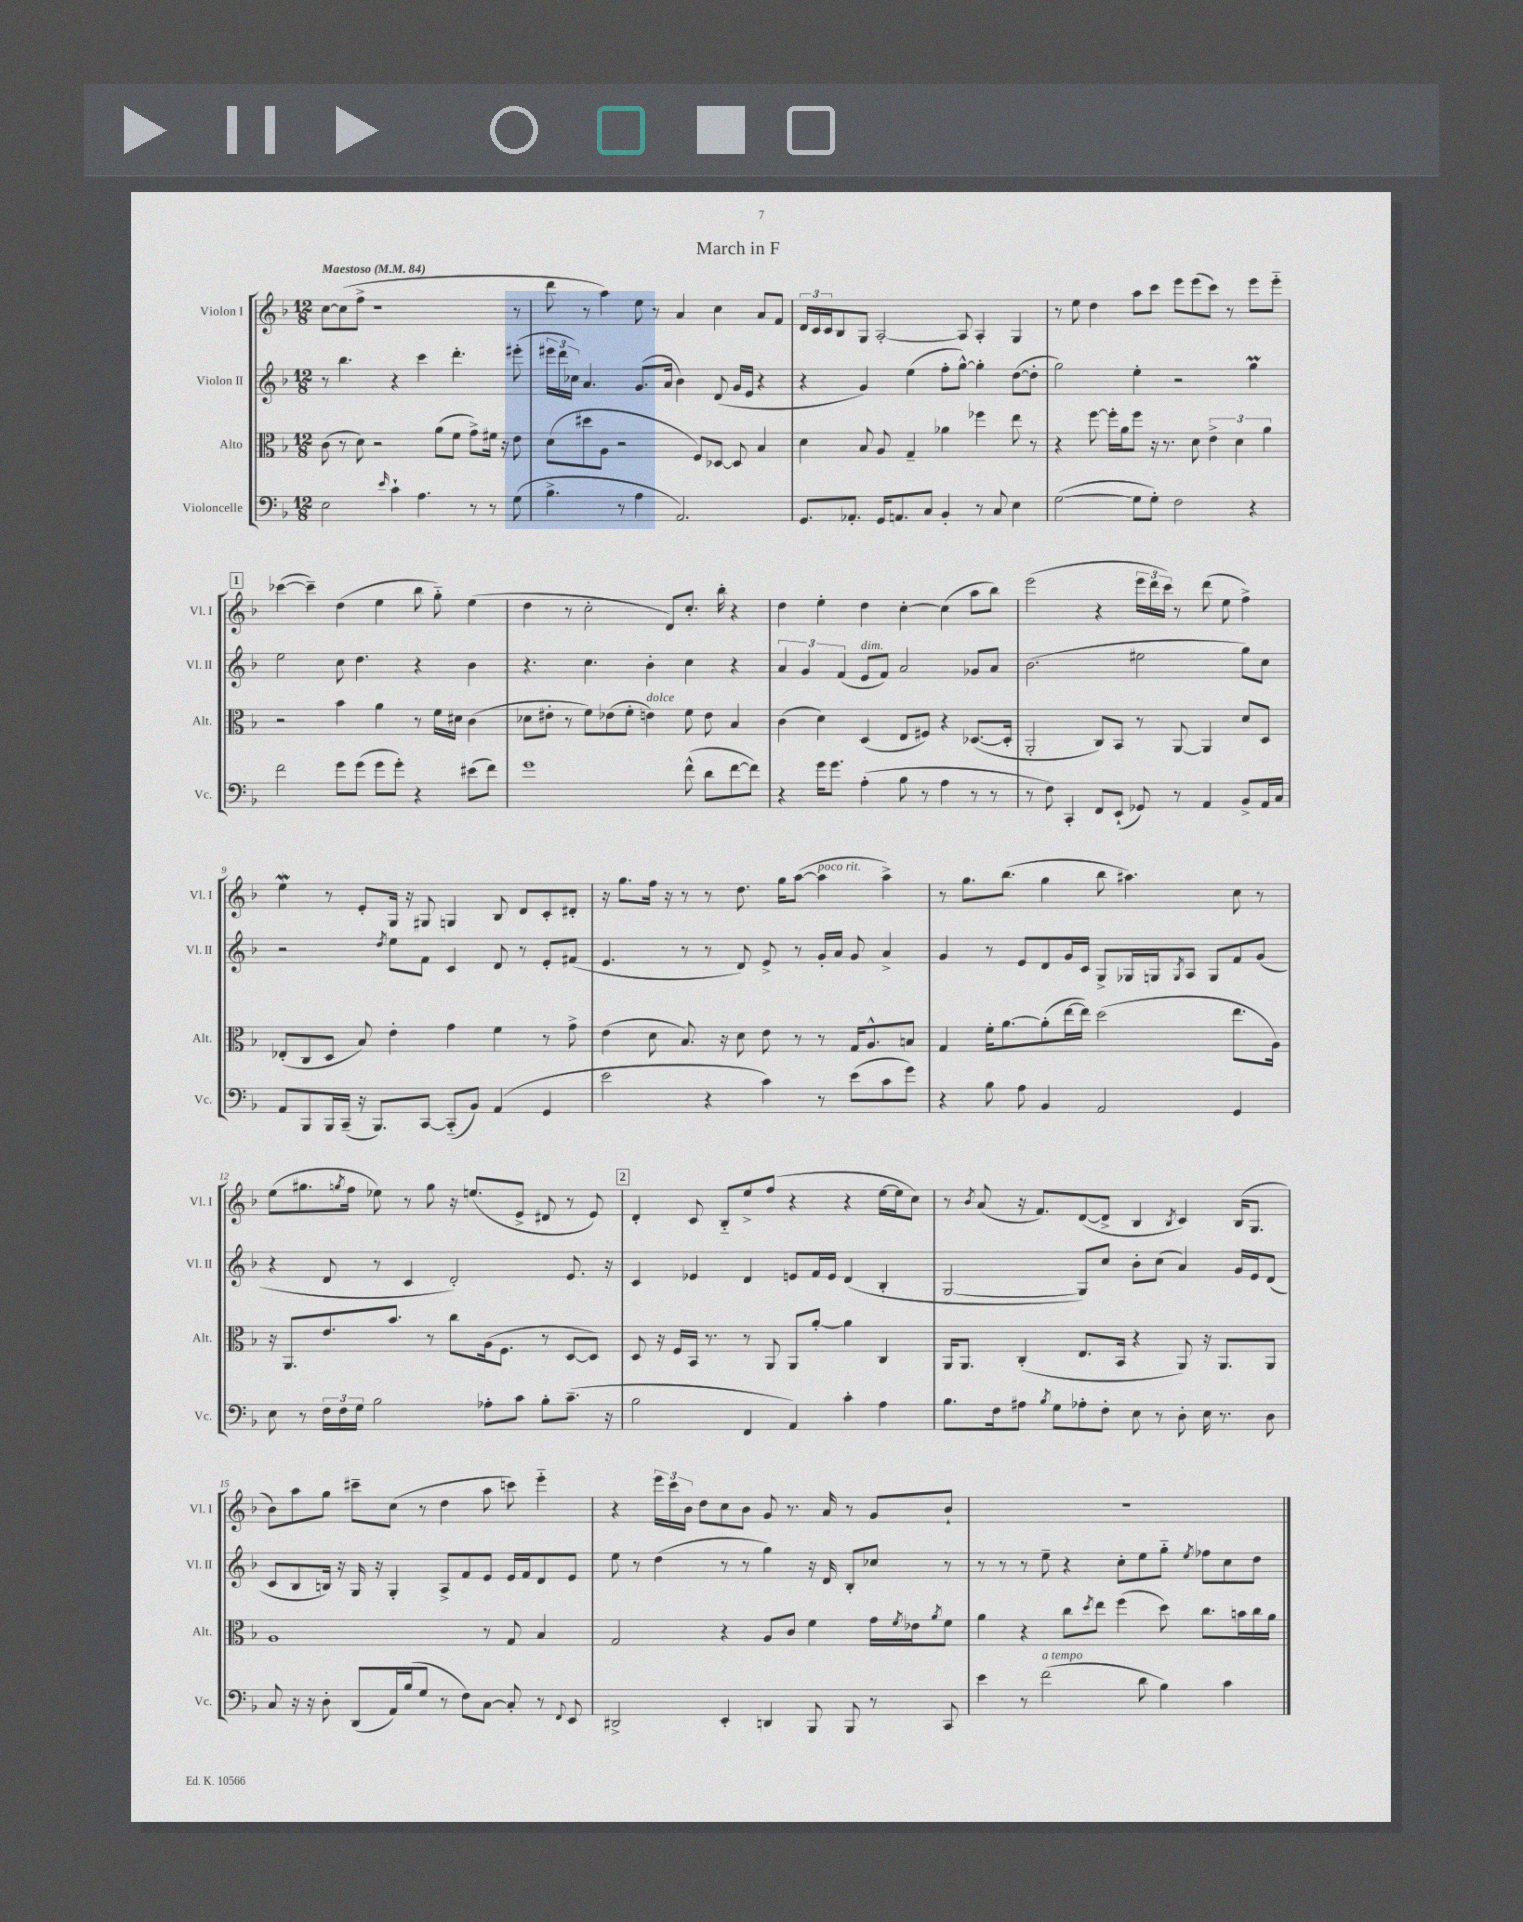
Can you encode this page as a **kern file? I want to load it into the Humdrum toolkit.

**kern	**kern	**kern	**kern
*staff4	*staff3	*staff2	*staff1
*clefF4	*clefC3	*clefG2	*clefG2
*k[b-]	*k[b-]	*k[b-]	*k[b-]
*M12/8	*M12/8	*M12/8	*M12/8
*MM84	*MM84	*MM84	*MM84
2E	(8c	8r	[8cc
.	8r	4.bb-	(8cc]
.	8d)	.	8ff^
.	2r	.	1r
16qqe	.	.	.
4c`	.	4r	.
4.A	.	4ccc	.
.	(8a	.	.
.	8f	4.ddd'	.
8r	8g^)	.	.
8r	16f#	.	.
.	16r	.	.
(8G	8e	(8eee#'	8r
=	=	=	=
4.B-^	(8d	24eee#	8ddd
.	.	24ddd	.
.	.	24cc-)	.
.	8dd#	4.a	8r
.	8A	.	4aa)
8r	2r	.	.
4A	.	(8.g	8ee
.	.	.	8r
.	.	16a	.
2.AA)	.	4b-)	4a
.	8F)	.	.
.	[8D-	(8d	4cc
.	8D-]	16g	.
.	.	16e	.
.	4B-	4r	8a
.	.	.	8f
=	=	=	=
8.GG	4d	4r	24d
.	.	.	24c
.	.	.	24c
.	.	.	8B-
8.AA-'	.	.	.
.	8B-	4g)	8G
16GG	8A	.	[2A'
8.AA	.	.	.
.	4G~	(4ee	.
8C	.	.	.
4BB-'	4a-	8ff'	.
.	.	[8gg^^)	8A]
8r	4ff-	4gg']	4A'
8C	.	.	.
4E	8ee	([8dd	4G
.	8r	8dd']	.
=	=	=	=
([2G	4r	2gg)	8r
.	.	.	8ee
.	[8ff	.	4dd
.	16ff']	.	.
.	16a	.	.
8G]	8ff	4ee'	8aa
8G')	16r	.	8ccc
.	8.r	.	.
2F	.	2r	8eee
.	8d	.	(8eee
.	6e^	.	8ccc)
.	.	.	8r
.	6d	.	.
4r	.	4gg	8eee
.	6a	.	.
.	.	.	8eee'~
=	=	=	=
2f	2r	2ee	([4ccc-
.	.	.	4ccc-~])
8g	4b-	8cc	(4dd
(8g	.	4.dd	.
8g	4a	.	4ee
8g')	.	.	.
4r	8r	4r	8bb-
.	16f	.	8gg'~)
.	16d#	.	.
(8e#	(4c	4b-	(4ee
8f)	.	.	.
=	=	=	=
1g	8d-	4.r	4dd
.	8e#'	.	.
.	8r	.	8r
.	8f)	4.cc	2cc'
.	(8e-	.	.
.	8f'	.	.
.	4e)	4b-'	.
.	.	.	8d)
(8f^^	8f	4cc	8.cc'
8d	8e	.	.
.	.	.	16bb-'
[8f	4B-	4r	4r
8f])	.	.	.
=	=	=	=
4r	(4c	6a	4dd
.	.	6g	.
16g	4d)	.	4ee'
8.g	.	.	.
.	.	(6f	.
(4A'	(4D	8e	4dd
.	.	8f)	.
8B-	8E	2a	[4cc'
8r	8F#)	.	.
4A	4r	.	(4cc]
8r	([8.D-	8g-	8aa
8r	.	8a	8bb-)
.	16D-']	.	.
=	=	=	=
8r	2AA'	(2.b-	(2eee
8F)	.	.	.
4CC'	.	.	.
8FF	8C)	.	4r
(8EE`	8BB-	.	.
8GG-)	8r	2ee#	24eee
.	.	.	24ddd
.	.	.	24ccc)
8r	[8AA	.	8r
4AA	4AA]	.	(8ddd
.	.	.	8ee
8BB-^	8d	8gg)	4ff^)
16AA	8D	8cc	.
16C	.	.	.
=	=	=	=
8AA	(8E-'	2r	4ee
8BBB-	8C	.	.
16BBB-	8D	.	8r
(16CC~	.	.	.
16r	8B-)	.	8e'
8.BBB-)	.	.	.
.	.	8qdd	.
.	4e'	8ee	16G
.	.	.	16r
[8CC	.	8f	8G#
(8CC'~]	4g	4c	4G
8BB-)	.	.	.
(4AA	4f	8d	8B-
.	.	8r	8d
4GG	8r	8e'	8c'
.	8g^	(8f#	8d#'
=	=	=	=
2e	(4e	4.e	16r
.	.	.	8.gg
.	8d	.	16ff
.	.	.	16r
.	8.B-)	8r	8r
4r	.	8r	8r
.	16r	.	.
.	8d	8d)	8.dd
4c)	8e	8e^	.
.	.	.	16gg
.	8r	8r	([8aa
8r	8r	16g'	4aa]
.	.	16a	.
(8e	16G	8g	.
.	8.A^^	.	.
8c	.	4a^	4aa^)
8g)	8B	.	.
=	=	=	=
4r	4G	4g	8r
.	.	.	8.gg
8B-	16f'	8r	.
.	[8.a	.	(8.bb-
8A	.	8e	.
4BB-	(8a']	8d	4gg
.	[16ee	16g	.
.	16ee])	16c	.
2AA	(2dd	8G^	8bb-
.	.	16G-	4.aa#)
.	.	16G	.
.	.	8qG	.
.	.	8A	.
.	.	8G	.
4GG	8.ee	8f	8cc
.	.	(8g	8r
.	16A)	.	.
=	=	=	=
8E	16r	4r	(8ee
.	8.AA	.	.
8r	.	.	8.gg#
24F	8.e	8d	.
24F	.	.	.
.	.	.	8qgg
.	.	.	16ff
24G	.	.	.
2B-	.	8r	8ee-)
.	8.b-	.	.
.	.	4c	8r
.	8r	.	8gg
.	8cc	2d')	16r
.	.	.	(8.ee
8A-'	(16A	.	.
.	8.F	.	.
8c	.	.	8e^
8B-'	8r	.	8d#
(8.c~	[8D	8.e	8r
.	8D])	.	8e)
16r	.	16r	.
=	=	=	=
2B-	8D	4c	4d'
.	16r	.	.
.	16F	.	.
.	16BB-	4e-	8c
.	8.r	.	.
.	.	.	8B-'~
4FF	8r	4d	8ee^
.	8AA	.	(8ff
4AA)	8AA	8e	4r
.	[8a'	16f	.
.	.	16e	.
4c'	4a]	(4d	4r
4A	4C	4B-'	[16ee
.	.	.	16ee]
.	.	.	8cc)
=	=	=	=
8.B-	16AA	[2G	8r
.	8.AA	.	.
.	.	.	8qb-
.	.	.	(8a
16F	.	.	.
8A#	(4C'	.	16r
.	.	.	8.f)
8qB-	.	.	.
8G	.	.	.
8A-'	8.E	8G])	([8d
8F'	.	8cc	8d^]
.	16BB-	.	.
8E	4r	8b-'	4B-
8r	.	(8cc	.
.	.	.	8qB-
8D'	8AA)	4a)	4c)
16E	16r	.	.
8.r	8.AA	.	.
.	.	16g	(16B-
.	.	16e	8.G
8D	8AA	(8d	.
=	=	=	=
8C	1A	8c	8b-)
16r	.	8B-	8aa
16r	.	.	.
8D'	.	16B)	8gg
.	.	16r	.
(8DD	.	16G	8ccc#~
.	.	16r	.
16AA)	.	4G'	(8cc
(16B-	.	.	.
8G	.	.	8r
8r	.	8A^	4dd
8F)	.	8f	.
[8C	8r	8e	8aa
8C']	8G	16e	8ccc)
.	.	16f	.
8r	4B-	8d	4eee'~
8qqFF	.	.	.
8EE	.	8e	.
=	=	=	=
2DD#^	2G	8ee	4r
.	.	8r	.
.	.	(4dd	24eee
.	.	.	24ccc
.	.	.	24b-
.	.	.	8dd
4EE'	4r	8r	8cc
.	.	8r	8b-
4DD	8A	4gg)	8g
.	8c	.	8.r
8BBB-	4f	16r	.
.	.	16d	16a
8BBB-	.	8B-'	8r
8r	16g	8cc-	8g
.	8qf	.	.
.	16e-	.	.
.	8qa	.	.
8CC	8f	8r	8b-`
=	=	=	=
4e	4a	8r	1.r
.	.	8r	.
8r	4r	8r	.
(2f	.	8ee~	.
.	8cc	4r	.
.	8qdd	.	.
.	8ee	.	.
.	(4ff	8cc'	.
8d	.	8ee	.
4B-)	8dd)	8gg'~	.
.	.	8qee	.
.	8.cc	8ff-	.
4c	.	8cc	.
.	16b	.	.
.	16cc	8dd	.
.	16a	.	.
==	==	==	==
*-	*-	*-	*-
